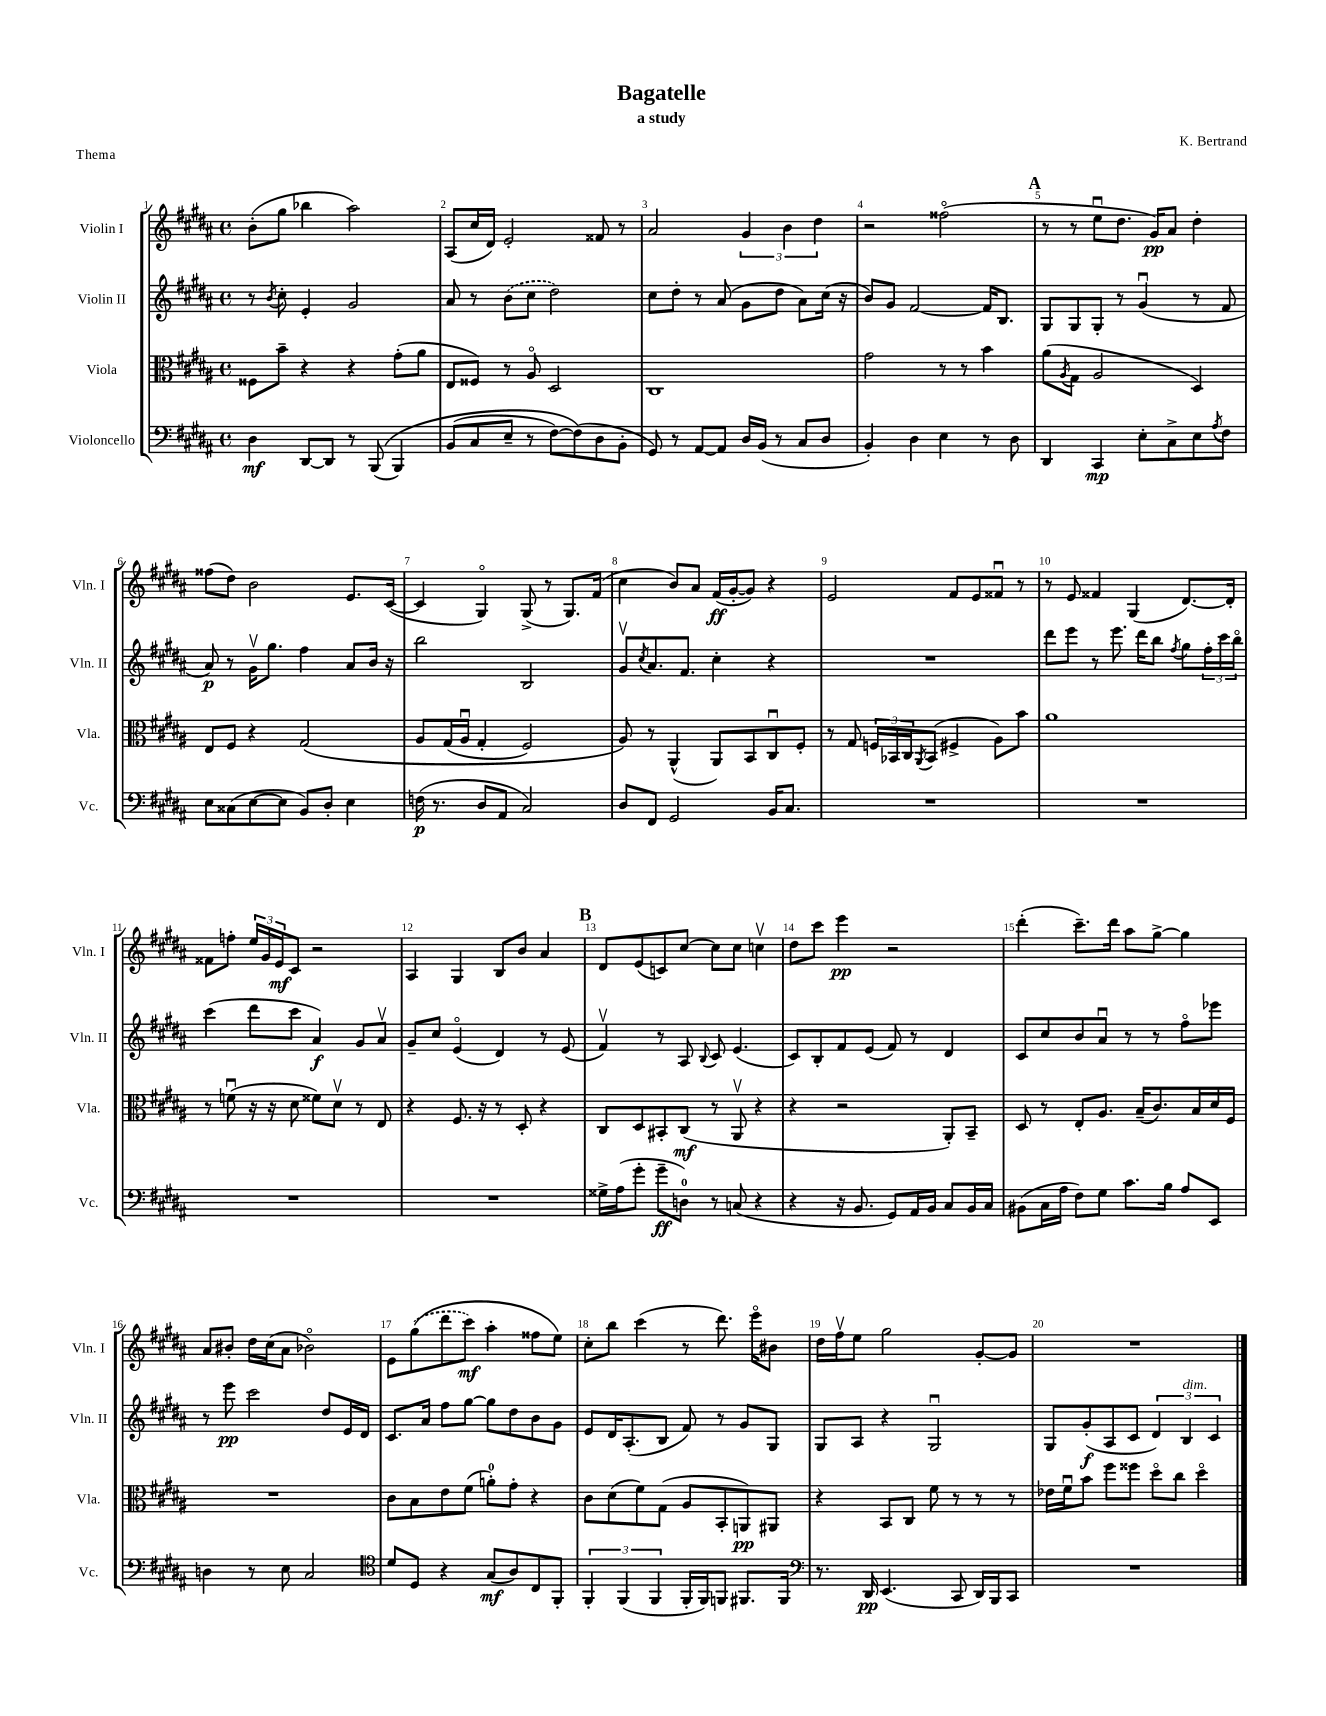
\header { title = "Bagatelle" composer = "K. Bertrand" subtitle = "a study" piece = "Thema" }
<<
\new StaffGroup <<
\new Staff = "s0" \with { instrumentName = "Violin I" shortInstrumentName = "Vln. I" } {
    \clef treble \key b \major \defaultTimeSignature \time 4/4
    b'8-.( gis''8 bes''4 ais''2) |
    ais8( cis''16 dis'16) e'2-. fisis'8 r8 |
    ais'2 \tuplet 3/2 { gis'4 b'4 dis''4 } |
    r2 fisis''2\flageolet( |
    \mark \markup { \bold "A" } r8 r8 e''8\downbow dis''8. gis'16\pp) ais'8 dis''4-. |
    fisis''8( dis''8) b'2 e'8. cis'16~( |
    cis'4 gis4\flageolet) gis8->( r8 gis8.) fis'16( |
    cis''4 b'8) ais'8 fis'16\ff( gis'16~-. gis'8) r4 |
    e'2 fis'8 e'8 fisis'8\downbow r8 |
    r8 e'8 fisis'4 gis4( dis'8.~) dis'16-. |
    fisis'8 f''8-. \tuplet 3/2 { e''16 gis'16 e'16\mf } cis'8 r2 |
    ais4 gis4 b8 b'8 ais'4 |
    \mark \markup { \bold "B" } dis'8 e'8( c'8) cis''8~ cis''8 cis''8 c''4\upbow |
    dis''8 cis'''8 e'''4\pp r2 |
    dis'''4-.( cis'''8.--) dis'''16 ais''8 gis''8~-> gis''4 |
    ais'8 bis'8-. dis''16 cis''16( ais'8 bes'2\flageolet) |
    e'8 \once \slurDashed gis''8(\( dis'''8 cis'''8\mf) ais''4-. fisis''8 e''8\) |
    cis''8-. b''8 cis'''4( r8 dis'''8.) e'''16\flageolet bis'8 |
    dis''16 fis''16\upbow e''8 gis''2 gis'8~-. gis'8 |
    R1 \bar "|." |
}
\new Staff = "s1" \with { instrumentName = "Violin II" shortInstrumentName = "Vln. II" } {
    \clef treble \key b \major \defaultTimeSignature \time 4/4
    r8 \acciaccatura { b'8 } cis''8-. e'4-. gis'2 |
    ais'8 r8 \once \slurDashed b'8( cis''8 dis''2) |
    cis''8 dis''8-. r8 ais'8( gis'8 dis''8 ais'8) cis''16( r16 |
    b'8) gis'8 fis'2~ fis'16 b8. |
    \mark \markup { \bold "A" } gis8 gis8 gis8-. r8 gis'4\downbow( r8 fis'8 |
    ais'8\p) r8 gis'16\upbow gis''8. fis''4 ais'8 b'16 r16 |
    b''2 b2 |
    gis'8\upbow \acciaccatura { cis''8 } ais'8. fis'8. cis''4-. r4 |
    R1 |
    dis'''8 e'''8 r8 e'''8. dis'''16 b''8 \acciaccatura { fis''8 } gis''8 \tuplet 3/2 { fis''16-. cis'''16 b''16\flageolet } |
    cis'''4( dis'''8 cis'''8 ais'4\f) gis'8 ais'8\upbow |
    gis'8-- cis''8 e'4\flageolet( dis'4) r8 e'8( |
    \mark \markup { \bold "B" } fis'4\upbow) r8 ais8 \appoggiatura { b8 } cis'8 e'4.( |
    cis'8) b8-. fis'8 e'8( fis'8) r8 dis'4 |
    cis'8 cis''8 b'8 ais'8\downbow r8 r8 fis''8\flageolet ees'''8 |
    r8 e'''8\pp cis'''2 dis''8 e'16 dis'16 |
    cis'8. ais'16 fis''8 gis''8~ gis''8 dis''8 b'8 gis'8 |
    e'8 dis'16 ais8.-.( b8 fis'8) r8 gis'8 gis8 |
    gis8 ais8 r4 gis2\downbow |
    gis8 gis'8-.\f( ais8 cis'8 \tuplet 3/2 { dis'4) b4^\markup { \italic "dim." } cis'4 } \bar "|." |
}
\new Staff = "s2" \with { instrumentName = "Viola" shortInstrumentName = "Vla." } {
    \clef alto \key b \major \defaultTimeSignature \time 4/4
    fisis8 b'8-- r4 r4 gis'8-.( ais'8 |
    e8 fisis8) r8 ais8\flageolet dis2 |
    cis1 |
    gis'2 r8 r8 b'4 |
    \mark \markup { \bold "A" } ais'8( \acciaccatura { ais8 } gis8 ais2 dis4) |
    e8 fis8 r4 gis2\( |
    ais8 gis16( ais16\downbow gis4-. fis2) |
    ais8\) r8 ais,4-^( ais,8) b,8 cis8\downbow fis8-. |
    r8 gis8 \tuplet 3/2 { f16 bes,16 cis16 } \acciaccatura { ais,8 } bes,8( fis4-> ais8) b'8 |
    ais'1 |
    r8 f'8\downbow( r16 r16 dis'8 fisis'8) dis'8\upbow r8 e8 |
    r4 fis8. r16 r8 dis8-. r4 |
    \mark \markup { \bold "B" } cis8 dis8 bis,8-. cis8\mf( r8 ais,8\upbow r4 |
    r4 r2 ais,8-.) b,8-- |
    dis8 r8 e8-. ais8. b16--( cis'8.) b16 dis'16 fis16 |
    R1 |
    cis'8 b8 e'8 fis'8( a'8-0-.) gis'8-. r4 |
    cis'8 dis'8( fis'8) gis8( ais8 b,8-. a,8\pp) ais,8 |
    r4 b,8 cis8 fis'8 r8 r8 r8 |
    ees'16 fis'16\downbow b'8 fis''8 fisis''8 dis''8\flageolet cis''8 dis''4\flageolet \bar "|." |
}
\new Staff = "s3" \with { instrumentName = "Violoncello" shortInstrumentName = "Vc." } {
    \clef bass \key b \major \defaultTimeSignature \time 4/4
    dis4\mf dis,8~ dis,8 r8 b,,8(\( b,,4) |
    b,8( cis8 e8-- r8 fis8~) fis8(\) dis8 b,8-. |
    gis,8) r8 ais,8~ ais,8 dis16 b,16( r8 cis8 dis8 |
    b,4-.) dis4 e4 r8 dis8 |
    \mark \markup { \bold "A" } dis,4 cis,4\mp e8-. cis8-> e8 \acciaccatura { ais8 } fis8 |
    e8 cisis8( e8~ e8 b,8) dis8-. e4 |
    f16\p( r8. dis8 ais,8 cis2) |
    dis8 fis,8 gis,2 b,16 cis8. |
    R1 |
    R1 |
    R1 |
    R1 |
    \mark \markup { \bold "B" } gisis16-> ais16( gis'8-. gis'8--\ff d8-0) r8 c8( r4 |
    r4 r16 b,8. gis,8) ais,16 b,16 cis8 b,16 cis16 |
    bis,8( cis16 ais16 fis8) gis8 cis'8. b16 ais8 e,8 |
    d4 r8 e8 cis2 |
    \clef tenor dis'8 dis8 r4 gis8\mf( ais8) cis8 fis,8-. |
    \tuplet 3/2 { fis,4-. fis,4( fis,4 } fis,16-. fis,16) f,8 fis,8. fis,16 |
    \clef bass r8. dis,16\pp e,4.( cis,8 dis,16) b,,16 cis,8 |
    R1 \bar "|." |
}
>>
>>
\layout { \context { \Score \override BarNumber.break-visibility = ##(#f #t #t) barNumberVisibility = #all-bar-numbers-visible } }
